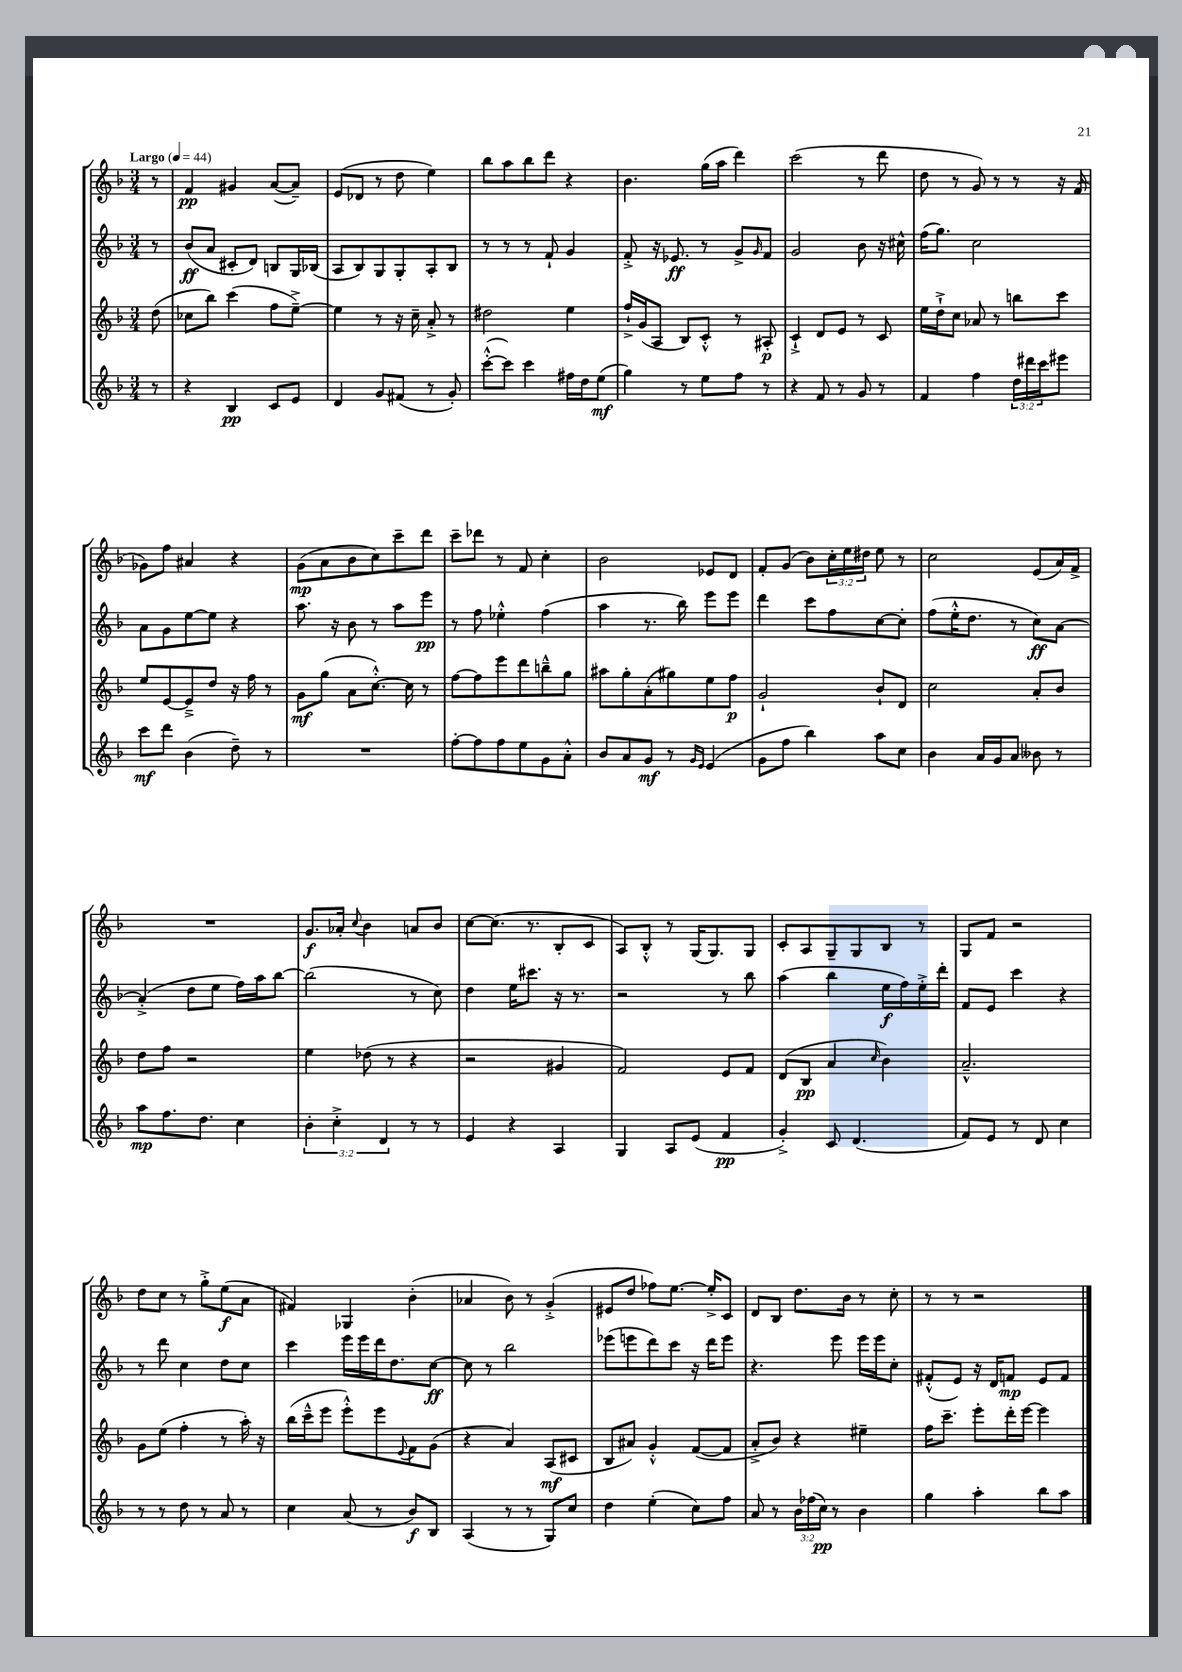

**kern	**dynam	**kern	**dynam	**kern	**dynam	**kern	**dynam
*part4	*part4	*part3	*part3	*part2	*part2	*part1	*part1
*staff4	*staff4	*staff3	*staff3	*staff2	*staff2	*staff1	*staff1
*clefG2	*	*clefG2	*	*clefG2	*	*clefG2	*
*k[b-]	*	*k[b-]	*	*k[b-]	*	*k[b-]	*
*M3/4	*	*M3/4	*	*M3/4	*	*M3/4	*
*MM44	*	*MM44	*	*MM44	*	*MM44	*
=	=	=	=	=	=	=	=
!	!	!	!	!	!	!LO:TX:a:B:t=Largo	!
8r	.	(8dd\	.	8r	.	8r	.
=1	=1	=1	=1	=1	=1	=1	=1
4r	.	8cc-X\L	.	(8b-/L	ff	4f/	pp
.	.	8bb-\J)	.	8a/J	.	.	.
4B-/	pp	(4ccc\	.	8c#X'/L	.	4g#X/	.
.	.	.	.	8d/J)	.	.	.
8c/L	.	8ff\L	.	8Bn/L	.	([8a/L	.
8e/J	.	[8ee~^\J)	.	16G/L	.	8a~/J])	.
.	.	.	.	(16B-X/JJ	.	.	.
=2	=2	=2	=2	=2	=2	=2	=2
4d/	.	4ee\]	.	8A/L	.	(8e/L	.
.	.	.	.	8B-/)	.	8d-X/J	.
8g/L	.	8r	.	8G/	.	8r	.
(8f#X/J	.	16r	.	8G'/	.	8dd\	.
.	.	16cc~\	.	.	.	.	.
8r	.	8a'^/	.	8A'/	.	4ee\)	.
8g'/)	.	8r	.	8B-/J	.	.	.
=3	=3	=3	=3	=3	=3	=3	=3
([8ccc'^^\L	.	2dd#X\	.	8r	.	8bb-\L	.
8ccc\J])	.	.	.	8r	.	8aa\	.
4ccc\	.	.	.	8r	.	8bb-\	.
.	.	.	.	8f`/	.	8ddd\J	.
16ff#X\LL	.	4ee\	.	4g/	.	4r	.
16dd\J	.	.	.	.	.	.	.
(8ee\J	mf	.	.	.	.	.	.
=4	=4	=4	=4	=4	=4	=4	=4
4gg\)	.	16ff`^/LL	.	8f'^/	.	4.b-\	.
.	.	(16g/J	.	.	.	.	.
.	.	8A/J	.	16r	.	.	.
.	.	.	.	8.e-X/	ff	.	.
8r	.	8B-/L)	.	.	.	.	.
8ee\L	.	8c'^^/J	.	8r	.	(16gg\LL	.
.	.	.	.	.	.	16aa\JJ	.
8ff\J	.	8r	.	8g^/L	.	4ddd\)	.
.	.	.	.	16qqg/	.	.	.
8r	.	8A#X'/	p	8f/J	.	.	.
=5	=5	=5	=5	=5	=5	=5	=5
4r	.	4c`^/	.	2g/	.	(2ccc\	.
8f/	.	8d/L	.	.	.	.	.
8r	.	8e/J	.	.	.	.	.
8g/	.	8r	.	8b-\	.	8r	.
8r	.	8c/	.	16r	.	8ddd\	.
.	.	.	.	16cc#X^^\	.	.	.
=6	=6	=6	=6	=6	=6	=6	=6
4f/	.	16ee\LL	.	(16ff\KL	.	8dd\	.
.	.	16dd`^\J	.	8.gg\J)	.	.	.
.	.	8cc\J	.	.	.	8r	.
4ff\	.	8a-X/	.	2cc\	.	8g/)	.
.	.	8r	.	.	.	8r	.
24dd\LL	.	8bbn\L	.	.	.	8r	.
24ddd#X\	.	.	.	.	.	.	.
24ccc\J	.	.	.	.	.	.	.
8eee#X\J	.	8ccc\J	.	.	.	16r	.
.	.	.	.	.	.	(16f/	.
!!LO:LB:g=z
=7	=7	=7	=7	=7	=7	=7	=7
8ccc\L	mf	8ee/L	.	8a\L	.	8g-X\L)	.
8ddd\J	.	[8e/	.	8g\	.	8ff\J	.
(4b-\	.	8e~^/]	.	[8ee\	.	4a#X/	.
.	.	8dd/J	.	8ee\J]	.	.	.
8dd~\)	.	16r	.	4r	.	4r	.
.	.	16ff\	.	.	.	.	.
8r	.	8r	.	.	.	.	.
=8	=8	=8	=8	=8	=8	=8	=8
2.r	.	8g\L	mf	8.aa\	.	(8g\L	mp
.	.	(8gg\J	.	.	.	8a\	.
.	.	.	.	16r	.	.	.
.	.	8a\L	.	8b-\	.	8b-\	.
.	.	[8.cc'^^\J)	.	8r	.	8cc\)	.
.	.	.	.	8aa\L	.	8ccc~\	.
.	.	16cc\]	.	.	.	.	.
.	.	8r	.	8eee\J	pp	8ddd\J	.
=9	=9	=9	=9	=9	=9	=9	=9
[8ff'\L	.	[8ff\L	.	8r	.	8ccc~\L	.
8ff\]	.	8ff\]	.	8ff\	.	8ddd-X\J	.
8ff\	.	8eee\	.	4ee-X'^^\	.	8r	.
8ee\	.	8ddd\	.	.	.	8f/	.
8g\	.	8bbn~^^\	.	(4ff\	.	4cc'\	.
8a'^^\J	.	8gg\J	.	.	.	.	.
=10	=10	=10	=10	=10	=10	=10	=10
8b-/L	.	8aa#X\L	.	4aa\	.	2b-\	.
8a/	.	8gg'\	.	.	.	.	.
8g/J	mf	(8a'\	.	8.r	.	.	.
8r	.	8gg#X\)	.	.	.	.	.
.	.	.	.	16bb-\)	.	.	.
16qqg/LL	.	.	.	.	.	.	.
16qqe/JJ	.	.	.	.	.	.	.
(4e/	.	8ee\	.	8eee\L	.	8e-X/L	.
.	.	8ff\J	p	8eee\J	.	8d/J	.
=11	=11	=11	=11	=11	=11	=11	=11
8g\L	.	2g`/	.	4ddd\	.	8f'/L	.
8ff\J	.	.	.	.	.	(8g/J	.
4bb-\)	.	.	.	8ccc\L	.	8b-\L)	.
.	.	.	.	8ff\	.	24cc'\L	.
.	.	.	.	.	.	24ee\	.
.	.	.	.	.	.	24dd#X\JJ	.
8aa\L	.	8b-`/L	.	[8cc\	.	8ee\	.
8cc\J	.	8d/J	.	8cc'\J]	.	8r	.
=12	=12	=12	=12	=12	=12	=12	=12
4b-\	.	2cc\	.	(8ff\L	.	2cc\	.
.	.	.	.	16ee'^^\K	.	.	.
.	.	.	.	8.dd\J	.	.	.
16a/LL	.	.	.	.	.	.	.
16g/J	.	.	.	.	.	.	.
8a/J	.	.	.	8r	.	.	.
8b--X\	.	8a'/L	.	8cc\L)	ff	(8e/L	.
8r	.	8b-/J	.	[8a\J	.	16a/L)	.
.	.	.	.	.	.	16f^/JJ	.
!!LO:LB:g=z
=13	=13	=13	=13	=13	=13	=13	=13
8aa\L	mp	8dd\L	.	(4a'^/]	.	2.r	.
8.ff\	.	8ff\J	.	.	.	.	.
.	.	2r	.	8dd\L	.	.	.
8.dd\J	.	.	.	.	.	.	.
.	.	.	.	8ee\J	.	.	.
4cc\	.	.	.	16ff\LL)	.	.	.
.	.	.	.	16aa\J	.	.	.
.	.	.	.	[8bb-\J	.	.	.
=14	=14	=14	=14	=14	=14	=14	=14
6b-'\	.	4ee\	.	(2bb-\]	.	8.g/L	f
6cc'^\	.	.	.	.	.	.	.
.	.	.	.	.	.	16a-X'/Jk	.
.	.	.	.	.	.	8qqcc/	.
.	.	(8dd-X\	.	.	.	4b-\	.
6d/	.	.	.	.	.	.	.
.	.	8r	.	.	.	.	.
8r	.	4r	.	8r	.	8an/L	.
8r	.	.	.	8cc\)	.	8b-/J	.
=15	=15	=15	=15	=15	=15	=15	=15
4e/	.	2r	.	4dd\	.	[8cc\L	.
.	.	.	.	.	.	(8.cc\J]	.
4r	.	.	.	16ee\KL	.	.	.
.	.	.	.	8.ccc#X\J	.	8.r	.
4A/	.	4g#X/	.	16r	.	8B-'/L	.
.	.	.	.	8.r	.	.	.
.	.	.	.	.	.	8c/J	.
=16	=16	=16	=16	=16	=16	=16	=16
4G/	.	2f/)	.	2r	.	8A/L)	.
.	.	.	.	.	.	8B-'^^/J	.
8A/L	.	.	.	.	.	8r	.
(8e/J	.	.	.	.	.	(16G/KL	.
.	.	.	.	.	.	8.G/)	.
4f/	pp	8e/L	.	8r	.	.	.
.	.	8f/J	.	8bb-\	.	8G/J	.
=17	=17	=17	=17	=17	=17	=17	=17
4g'^/)	.	(8d/L	.	(4aa\	.	8c'/L	.
.	.	8B-/J	pp	.	.	8A/	.
8c/	.	4a/	.	4bb-\	.	8G~/	.
(4.d/	.	.	.	.	.	8G/	.
.	.	16qqcc/	.	.	.	.	.
.	.	4b-\)	.	16ee\LL	f	8B-/J	.
.	.	.	.	16ff\)	.	.	.
.	.	.	.	16ee'^\	.	8r	.
.	.	.	.	16ddd'\JJ	.	.	.
=18	=18	=18	=18	=18	=18	=18	=18
8f/L)	.	2.a~^^/	.	8f/L	.	8G/L	.
8e/J	.	.	.	8e/J	.	8f/J	.
8r	.	.	.	4ccc\	.	2r	.
8d/	.	.	.	.	.	.	.
4cc\	.	.	.	4r	.	.	.
!!LO:LB:g=z
=19	=19	=19	=19	=19	=19	=19	=19
8r	.	8g\L	.	8r	.	8dd\L	.
8r	.	(8ee\J	.	8ddd\	.	8cc\J	.
8dd\	.	4ff'\	.	4cc\	.	8r	.
8r	.	.	.	.	.	8gg'^\L	.
8a/	.	8r	.	8dd\L	.	(8ee\	f
8r	.	16aa'\)	.	8cc\J	.	8a\J	.
.	.	16r	.	.	.	.	.
=20	=20	=20	=20	=20	=20	=20	=20
4cc\	.	(16bb-\LL	.	4ccc\	.	4f#X/)	.
.	.	16ccc~^^\J	.	.	.	.	.
.	.	8eee\J	.	.	.	.	.
(8a/	.	8eee'^^\L)	.	16eee\LL	.	4G-X/	.
.	.	.	.	16eee\	.	.	.
8r	.	8eee\	.	16ddd\J	.	.	.
.	.	.	.	8.dd\	.	.	.
.	.	8qqe/	.	.	.	.	.
8b-/L)	f	8f\	.	.	.	(4b-'\	.
8B-/J	.	(8g\J	.	[8cc\J	ff	.	.
=21	=21	=21	=21	=21	=21	=21	=21
(4A/	.	4r	.	8cc\]	.	4a-X/	.
.	.	.	.	8r	.	.	.
8r	.	4a/)	.	2bb-\	.	8b-\)	.
8r	.	.	.	.	.	8r	.
8G/L)	.	(8A/L	mf	.	.	(4g'^/	.
8cc/J	.	8c#X/J	.	.	.	.	.
=22	=22	=22	=22	=22	=22	=22	=22
4dd\	.	8B-/L	.	(8eee-X\L	.	8e#X/L	.
.	.	8a#X/J)	.	8eeen\	.	8dd/J	.
(4ee'\	.	4g'^^/	.	8ddd\)	.	8ff-X\L)	.
.	.	.	.	8ccc\J	.	[8.ee\J	.
8cc\L)	.	([8f/L	.	16r	.	.	.
.	.	.	.	16ddd\KL	.	16ee'^/KL]	.
8ff\J	.	8f/J]	.	8eee\J	.	8c/J	.
=23	=23	=23	=23	=23	=23	=23	=23
8a/	.	8a'^/L	.	4.r	.	8d/L	.
8r	.	8b-/J)	.	.	.	8B-/J	.
24b-\LL	.	4r	.	.	.	8.dd\L	.
(24ff-X\	.	.	.	.	.	.	.
24cc\JJ)	pp	.	.	.	.	.	.
8r	.	.	.	8eee\	.	.	.
.	.	.	.	.	.	16b-\Jk	.
4b-\	.	4ee#X~\	.	16eee\LL	.	8r	.
.	.	.	.	16eee\J	.	.	.
.	.	.	.	8cc'\J	.	8cc'\	.
=24	=24	=24	=24	=24	=24	=24	=24
4gg\	.	16ff\KL	.	(8f#X'^^/L	.	8r	.
.	.	8.ccc~\J	.	.	.	.	.
.	.	.	.	8e/J)	.	8r	.
4aa'\	.	8eee'\L	.	16r	.	2r	.
.	.	.	.	16d/KL	.	.	.
.	.	16ddd'\L	.	8fn/J	mp	.	.
.	.	[16eee\JJ	.	.	.	.	.
8bb-\L	.	4eee\]	.	8e/L	.	.	.
8aa\J	.	.	.	8f/J	.	.	.
==	==	==	==	==	==	==	==
*-	*-	*-	*-	*-	*-	*-	*-
